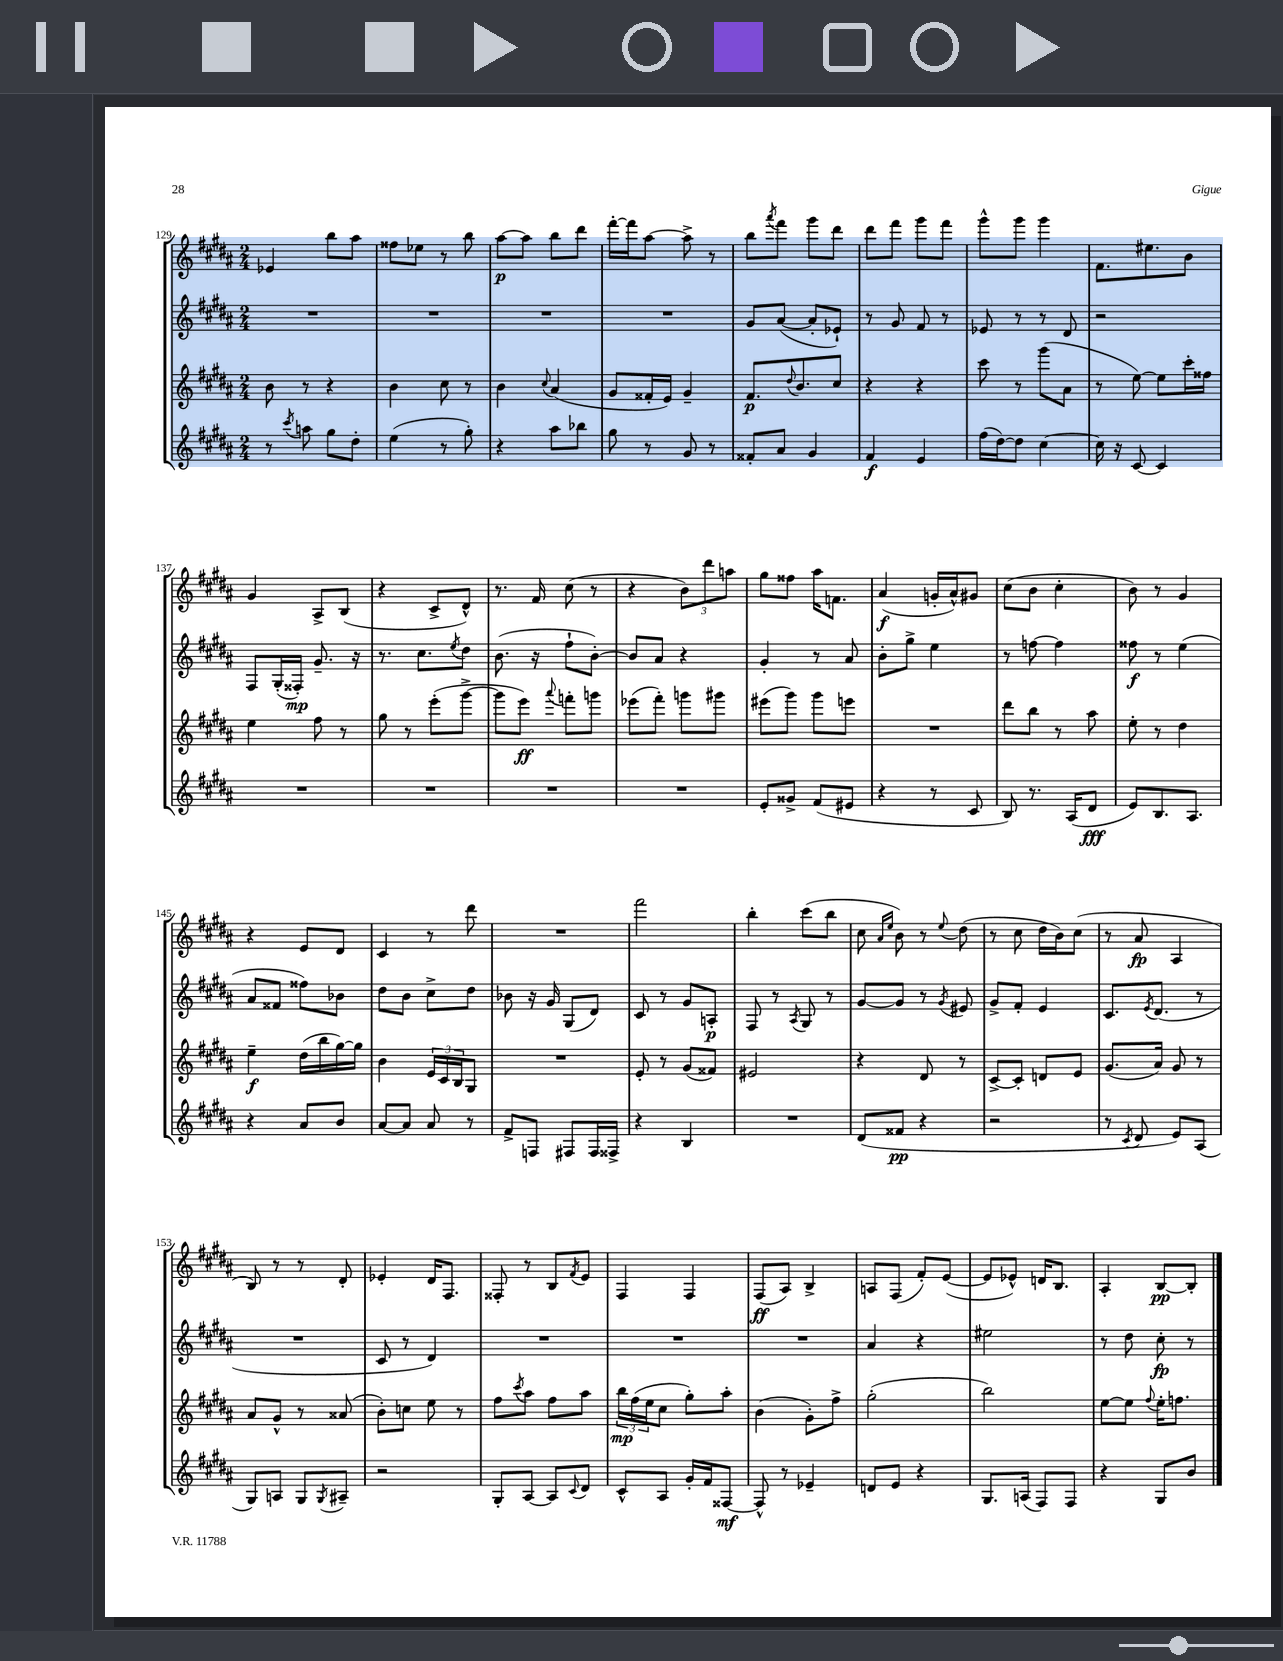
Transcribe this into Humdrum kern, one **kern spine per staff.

**kern	**kern	**kern	**kern
*staff4	*staff3	*staff2	*staff1
*clefG2	*clefG2	*clefG2	*clefG2
*k[f#c#g#d#a#]	*k[f#c#g#d#a#]	*k[f#c#g#d#a#]	*k[f#c#g#d#a#]
*M2/4	*M2/4	*M2/4	*M2/4
8r	8b	2r	4e-
8qccc#	.	.	.
8aa	8r	.	.
8gg#	4r	.	8bb
8dd#'	.	.	8aa#
=	=	=	=
(4ee	4b	2r	8ff##
.	.	.	8ee-
8r	8cc#	.	8r
8gg#')	8r	.	8bb
=	=	=	=
4r	4b	2r	[8aa#
.	.	.	8aa#]
.	8qqcc#	.	.
8aa#	(4a#	.	8bb
8bb-	.	.	8ddd#
=	=	=	=
8gg#	8g#	2r	[16fff#'
.	.	.	16fff#]
8r	16f##'	.	[8aa#
.	16e)	.	.
8g#	4g#~	.	8aa#^]
8r	.	.	8r
=	=	=	=
8f##'	8.f#	8g#	8bb
.	.	.	8qaaa#
8a#	.	([8a#	8fff#
.	8qqdd#	.	.
.	8.b	.	.
4g#	.	8a#']	8ggg#
.	8cc#	8e-`)	8ddd#
=	=	=	=
4f#	4r	8r	8ddd#
.	.	8g#	8fff#
4e	4r	8f#	8ggg#
.	.	8r	8fff#
=	=	=	=
(16ff#	8ccc#	8e-	8ggg#^^
[16dd#)	.	.	.
8dd#]	8r	8r	8ggg#
[4cc#	(8ggg#	8r	4ggg#
.	8a#	8d#	.
=	=	=	=
16cc#]	8r	2r	8.f#
16r	.	.	.
[8c#	[8ee)	.	.
.	.	.	8.ee#
4c#]	8ee]	.	.
.	16ccc#'	.	8b
.	16ff##	.	.
=	=	=	=
2r	4ee	8F#	4g#
.	.	(16G#'	.
.	.	16F##')	.
.	8ff#	8.g#~	8A#^
.	8r	.	(8B
.	.	16r	.
=	=	=	=
2r	8gg#	8.r	4r
.	8r	.	.
.	.	8.cc#	.
.	(8eee'	.	8c#^
.	.	8qee	.
.	[8ggg#^	8dd#	8d#^^)
=	=	=	=
2r	8ggg#]	(8.b	8.r
.	8eee)	.	.
.	.	16r	16f#
.	8qqaaa#	.	.
.	8fff'	8ff#`	(8cc#
.	8ggg	[8b')	8r
=	=	=	=
2r	(8eee-	8b]	4r
.	8fff#')	8a#	.
.	8ggg	4r	12b)
.	.	.	12ddd#
.	8ggg#	.	.
.	.	.	12aa
=	=	=	=
8e'	(8eee#	4g#'	8gg#
8g##^	8ggg#)	.	8ff##
(8f#	8ggg#	8r	16aa#
.	.	.	8.f
8e#	8eee	8a#	.
=	=	=	=
4r	2r	8b'	(4a#
.	.	8gg#^	.
8r	.	4ee	16g'
.	.	.	16a#^^)
8c#	.	.	8g#
=	=	=	=
8B)	8ddd#	8r	(8cc#
8.r	8bb	[8ff	8b
.	8r	4ff]	4cc#'
(16A#	.	.	.
8d#	8aa#	.	.
=	=	=	=
8e)	8ee'	8ff##	8b)
8.B	8r	8r	8r
.	4dd#	(4ee	4g#
8.A#	.	.	.
=	=	=	=
4r	4ee~	8a#	4r
.	.	8f##	.
8a#	(16dd#	8ff##)	8e
.	16bb	.	.
8b	[16gg#)	8b-	8d#
.	16gg#]	.	.
=	=	=	=
[8a#	4b	8dd#	4c#
8a#]	.	8b	.
8a#	24e	8cc#^	8r
.	24c#	.	.
.	24B	.	.
8r	8G#	8dd#	8ddd#
=	=	=	=
8f#^	2r	8b-	2r
8F	.	16r	.
.	.	16g#	.
8F#	.	(8G#	.
16F#	.	8d#)	.
16F##^	.	.	.
=	=	=	=
4r	8e'	8c#	2fff#
.	8r	8r	.
4B	(8g#	8g#	.
.	8f##)	8A'	.
=	=	=	=
2r	2e#	8F#	4bb'
.	.	8r	.
.	.	8qA#	.
.	.	8G#	(8ccc#
.	.	8r	8bb
=	=	=	=
(8d#	4r	[8g#	8cc#
.	.	.	16qqa#
.	.	.	16qqee
8f##	.	8g#]	8b)
4r	8d#	8r	8r
.	.	8qg#	8qqee
.	8r	8e#	(8dd#
=	=	=	=
2r	[8c#^	8g#^	8r
.	8c#']	8f#'	8cc#
.	8d	4e	16dd#
.	.	.	16b)
.	8e	.	(8cc#
=	=	=	=
8r	(8.g#	8.c#	8r
8qc#	.	.	.
8d#	.	.	8a#
.	.	8qe	.
.	16a#)	(8.d#	.
8e)	8g#	.	4A#
(8A#	8r	8r	.
=	=	=	=
8G#)	8a#	2r	8B)
8A	8g#^^	.	8r
8G#	8r	.	8r
8qG#	.	.	.
8A#~	(8a##	.	8d#'
=	=	=	=
2r	8b')	8c#	4e-'
.	8cc	8r	.
.	8ee	4d#)	16d#
.	.	.	8.F#
.	8r	.	.
=	=	=	=
8G#'	8ff#	2r	8F##'
.	8qccc#	.	.
[8A#	8aa#	.	8r
8A#]	8ff#	.	8B
8qqc#	.	.	8qf#
8d#	8aa#	.	8e
=	=	=	=
8c#^^	24bb	2r	4F#
.	(24ff#	.	.
.	24ee	.	.
8A#	8cc#	.	.
16g#'	8gg#')	.	4F#
16f#	.	.	.
[8F##	8aa#'	.	.
=	=	=	=
8F##^^]	(4b	2r	(8F#
8r	.	.	8A#)
4e-~	8g#')	.	4B^
.	8ff#^	.	.
=	=	=	=
8d	(2gg#'	4a#	8A
8e	.	.	(8F#
4r	.	4r	8f#')
.	.	.	([8e
=	=	=	=
8.G#	2bb)	2ee#	8e]
.	.	.	8e-^^)
(16A	.	.	.
8F#)	.	.	16d
.	.	.	8.B
8F#	.	.	.
=	=	=	=
4r	[8ee	8r	4A#'
.	8ee]	8dd#	.
.	8qqff#	.	.
8G#	16ee'	8cc#'	[8B
.	8.ff	.	.
8b	.	8r	8B']
==	==	==	==
*-	*-	*-	*-
